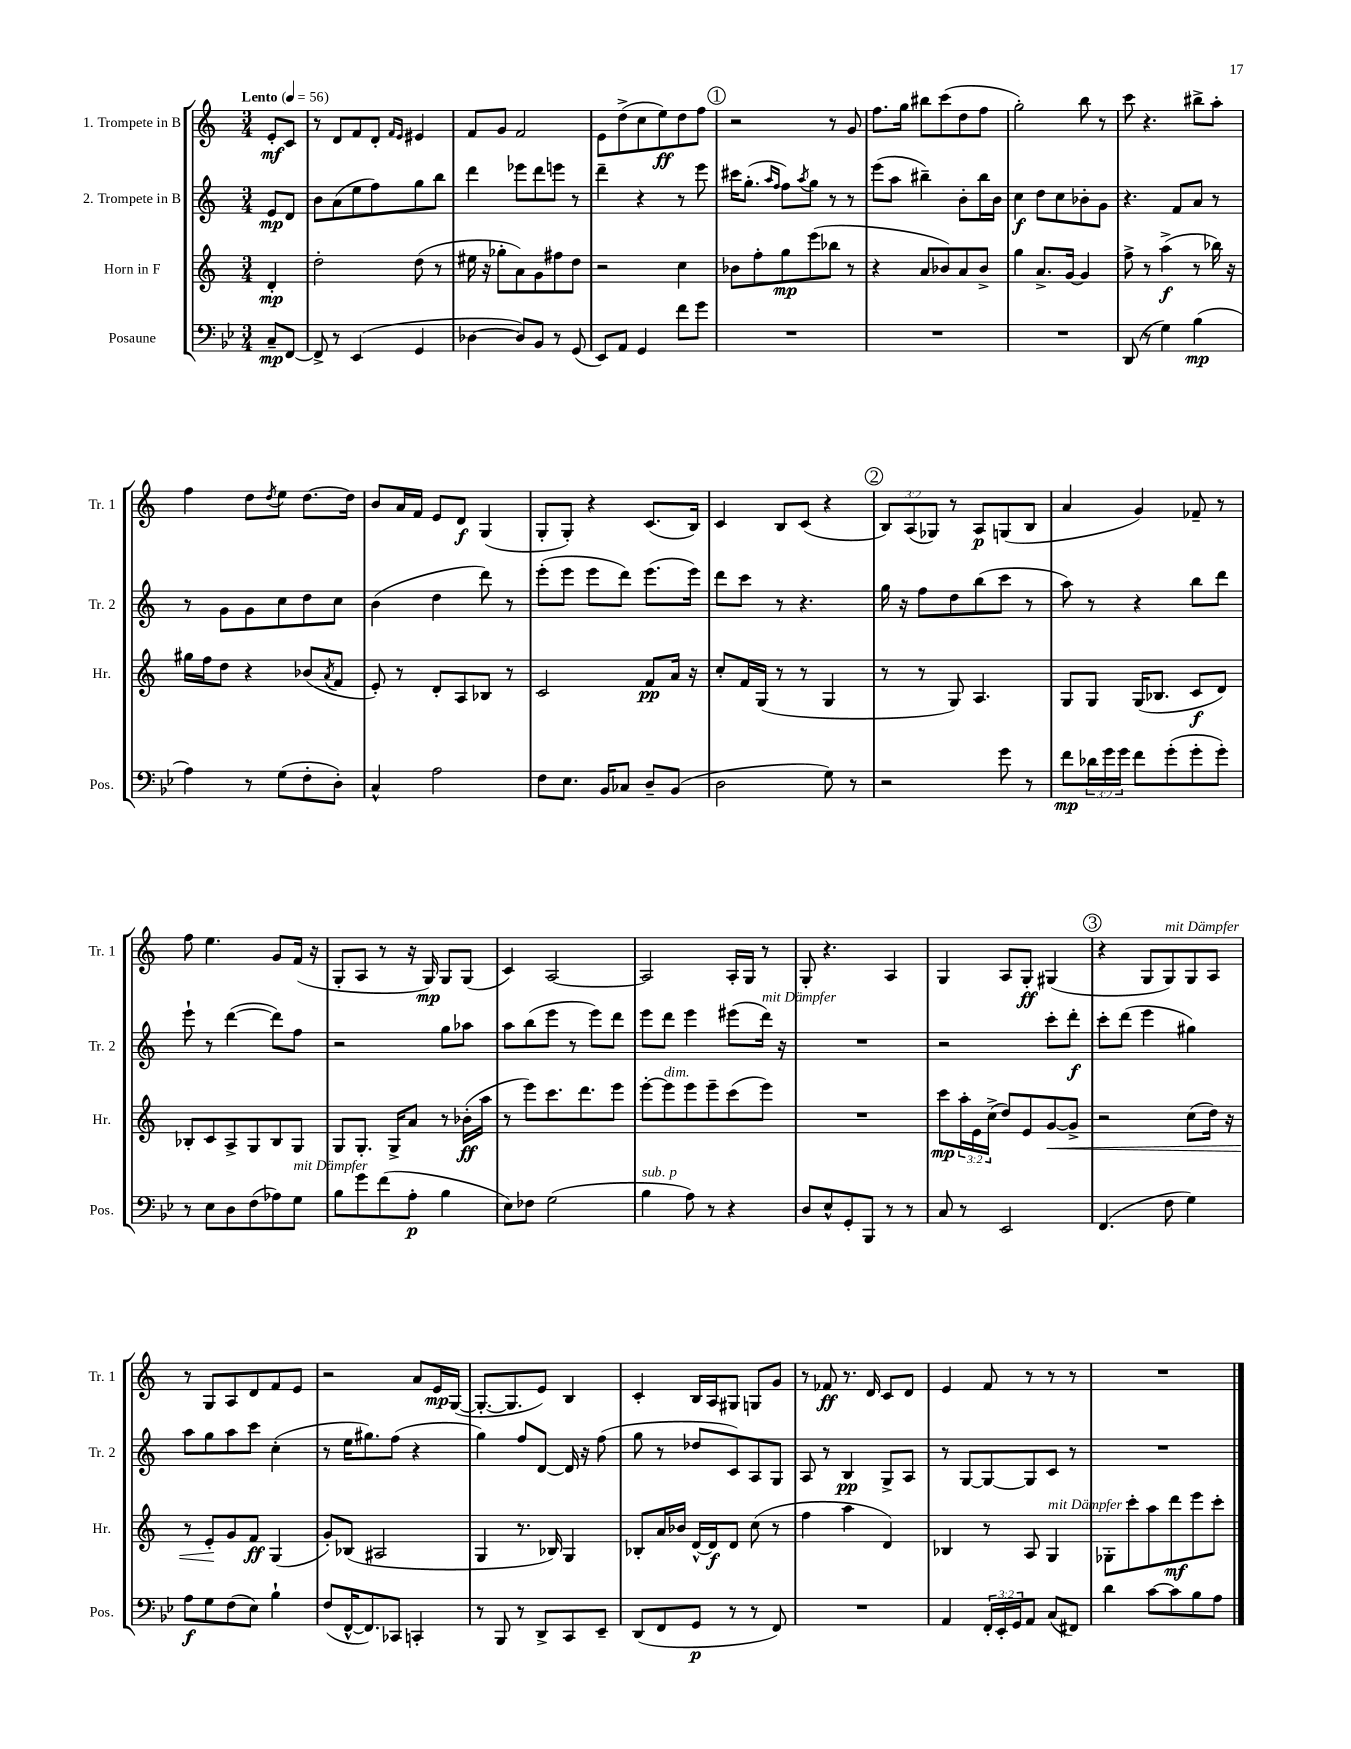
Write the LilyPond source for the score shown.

<<
\new StaffGroup <<
\new Staff = "s0" \with { instrumentName = "1. Trompete in B" shortInstrumentName = "Tr. 1" } {
    \clef treble \key c \major \numericTimeSignature \time 3/4 \override Staff.TupletNumber.text = #tuplet-number::calc-fraction-text \partial 4 \tempo "Lento" 4 = 56
    e'8-.\mf c'8 |
    r8 d'8 f'8 d'8-. \grace { f'16 e'16 } eis'4 |
    f'8 g'8 f'2 |
    e'8 d''8->( c''8 e''8\ff) d''8 f''8 |
    \mark \markup { \circle "1" } r2 r8 g'8 |
    f''8. g''16 bis''8 c'''8( d''8 f''8 |
    g''2-.) b''8 r8 |
    c'''8 r4. bis''8-> a''8-. |
    f''4 d''8 \acciaccatura { d''8 } e''8 d''8.~ d''16 |
    b'8 a'16 f'16 e'8 d'8\f g4( |
    g8-. g8-.) r4 c'8.( b16) |
    c'4 b8 c'8( r4 |
    \mark \markup { \circle "2" } \tuplet 3/2 { b8) a8( ges8) } r8 a8\p g8( b8 |
    a'4 g'4) fes'8-- r8 |
    f''8 e''4. g'8 f'16( r16 |
    g8-. a8 r8 r16 g16\mp) g8 g8( |
    c'4) a2~ |
    a2 a16-. g16 r8 |
    g8-. r4. a4 |
    g4 a8 g8-.\ff gis4( |
    \mark \markup { \circle "3" } r4 g8 g8^\markup { \italic "mit Dämpfer" }) g8 a8 |
    r8 g8 a8 d'8 f'8 e'8 |
    r2 a'8 e'16\mp g16~( |
    g8.~-. g8. e'8) b4 |
    c'4-. b16 a16 gis8 g8 g'8 |
    r8 fes'8\ff r8. d'16 c'8 d'8 |
    e'4 f'8 r8 r8 r8 |
    R2. \bar "|." |
}
\new Staff = "s1" \with { instrumentName = "2. Trompete in B" shortInstrumentName = "Tr. 2" } {
    \clef treble \key c \major \numericTimeSignature \time 3/4 \partial 4
    e'8\mp d'8 |
    b'8 a'8( e''8 f''8) g''8 b''8 |
    d'''4 ees'''8 d'''8 e'''8 r8 |
    d'''4-- r4 r8 e'''8 |
    \mark \markup { \circle "1" } cis'''16 g''8.-.( \grace { a''16 f''16 } f''8) \acciaccatura { a''8 } g''8 r8 r8 |
    e'''8( a''8 bis''4--) b'8-. bis''16 b'16 |
    c''4\f d''8 c''8 bes'8-. g'8 |
    r4. f'8 a'8 r8 |
    r8 g'8 g'8 c''8 d''8 c''8 |
    b'4( d''4 d'''8) r8 |
    e'''8-.( e'''8 e'''8 d'''8) e'''8.( e'''16) |
    d'''8 c'''8 r8 r4. |
    \mark \markup { \circle "2" } g''16 r16 f''8 d''8 b''8( c'''8 r8 |
    a''8) r8 r4 b''8 d'''8 |
    e'''8-! r8 d'''4~( d'''8) f''8 |
    r2 g''8 aes''8 |
    a''8 b''8( e'''8 r8 e'''8) d'''8 |
    e'''8 d'''8 e'''4 eis'''8( d'''16^\markup { \italic "mit Dämpfer" }) r16 |
    R2. |
    r2 c'''8-. d'''8-.\f |
    \mark \markup { \circle "3" } c'''8-. d'''8( e'''4 gis''4) |
    a''8 g''8 a''8 c'''8 c''4-.( |
    r8 e''16 gis''8.) f''8( r4 |
    g''4) f''8 d'8~ d'16 r16 f''8( |
    g''8 r8 des''8 c'8) a8 g8 |
    a8 r8 b4\pp g8-> a8 |
    r8 g8~ g8~ g8 c'8 r8 |
    R2. \bar "|." |
}
\new Staff = "s2" \with { instrumentName = "Horn in F" shortInstrumentName = "Hr." } {
    \clef treble \key c \major \numericTimeSignature \time 3/4 \override Staff.TupletNumber.text = #tuplet-number::calc-fraction-text \partial 4
    d'4-.\mp |
    d''2-. d''8( r8 |
    eis''16 r16 ges''8-. a'8) g'8 fis''8 d''8 |
    r2 c''4 |
    \mark \markup { \circle "1" } bes'8 f''8-. g''8\mp e'''8( bes''8 r8 |
    r4 a'8 bes'8) a'8 bes'8-> |
    g''4 a'8.-> g'16~ g'4 |
    f''8-> r8 a''4->\f( r8 bes''16) r16 |
    gis''16 f''16 d''8 r4 bes'8( \acciaccatura { a'8 } f'8 |
    e'8-.) r8 d'8-. a8 bes8 r8 |
    c'2 f'8\pp a'16 r16 |
    c''8-. f'16 g16( r8 r8 g4 |
    \mark \markup { \circle "2" } r8 r8 g8) a4. |
    g8 g8 g16( bes8. c'8\f d'8) |
    bes8-. c'8 a8-> g8 bes8 g8 |
    g8 g8.-. g16-> a'8 r8 bes'16-.\ff( a''16 |
    r8 e'''8) c'''8. d'''8. e'''8 |
    e'''8~-. e'''8^\markup { \italic "dim." } e'''8 e'''8-- c'''8( e'''8) |
    R2. |
    c'''8\mp \tuplet 3/2 { a''16-. e'16 c''16->( } d''8) e'8 g'8~\< g'8-> |
    \mark \markup { \circle "3" } r2 c''8( d''16) r16 |
    r8 e'8-.\! g'8 f'8\ff g4( |
    g'8-.) bes8( ais2 |
    g4 r8. bes16) g4 |
    bes8-. a'16 bes'16 d'16~-^ d'16\f d'8 c''8( r8 |
    f''4 a''4 d'4) |
    bes4 r8 a8 g4^\markup { \italic "mit Dämpfer" } |
    ges8-. c'''8-. a''8 d'''8\mf e'''8 c'''8-. \bar "|." |
}
\new Staff = "s3" \with { instrumentName = "Posaune" shortInstrumentName = "Pos." } {
    \clef bass \key bes \major \numericTimeSignature \time 3/4 \override Staff.TupletNumber.text = #tuplet-number::calc-fraction-text \partial 4
    c8--\mp f,8~ |
    f,8-> r8 ees,4( g,4 |
    des4~ des8) bes,8 r8 g,8( |
    ees,8) a,8 g,4 f'8 g'8 |
    \mark \markup { \circle "1" } R2. |
    R2. |
    R2. |
    d,8( r8 g4) bes4\mp( |
    a4) r8 g8( f8-. d8-.) |
    c4-^ a2 |
    f8 ees8. bes,16 ces8 d8-- bes,8( |
    d2 g8) r8 |
    \mark \markup { \circle "2" } r2 g'8 r8 |
    f'8\mp \tuplet 3/2 { des'16 g'16 g'16 } f'8 g'8-.( g'8-. g'8-.) |
    r8 ees8 d8 f8( aes8) g8^\markup { \italic "mit Dämpfer" } |
    bes8 g'8 f'8( a8-.\p bes4 |
    ees8) fes8 g2( |
    bes4^\markup { \italic "sub. p" } a8) r8 r4 |
    d8 ees8-^ g,8-. bes,,8 r8 r8 |
    c8 r8 ees,2 |
    \mark \markup { \circle "3" } f,4.( f8 g4) |
    a8\f g8 f8( ees8) bes4-! |
    f8( f,16~-^ f,8.) ces,8 c,4-. |
    r8 bes,,8 r8 d,8-> c,8 ees,8-- |
    d,8( f,8 g,8\p r8 r8 f,8) |
    R2. |
    a,4 \tuplet 3/2 { f,16-. ees,16-. g,16 } a,8 c8( fis,8) |
    d'4 c'8~ c'8 bes8 a8 \bar "|." |
}
>>
>>
\layout { \context { \Score \remove "Bar_number_engraver" } }
